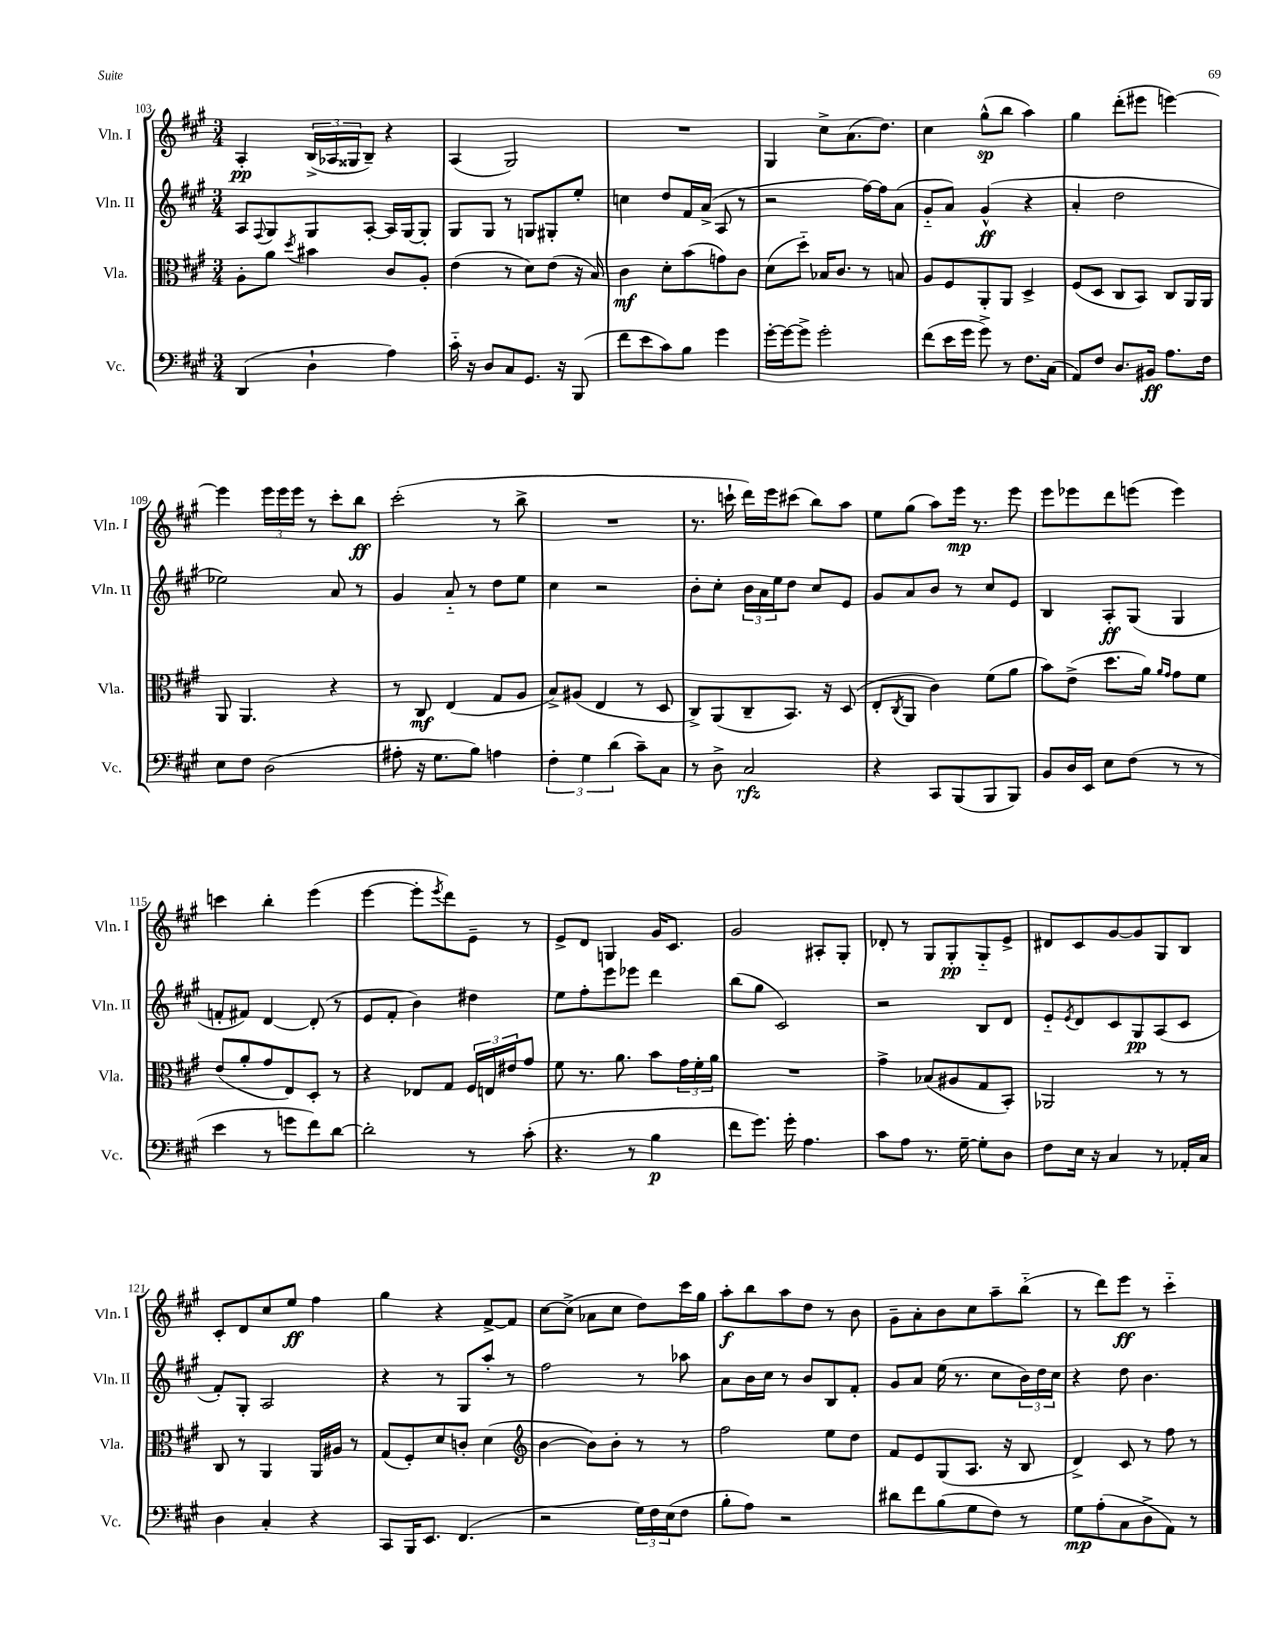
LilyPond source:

<<
\new StaffGroup <<
\new Staff = "s0" \with { instrumentName = "Vln. I" shortInstrumentName = "Vln. I" } {
    \clef treble \key a \major \numericTimeSignature \time 3/4
    a4-.\pp \tuplet 3/2 { b16->( aes16 gisis16 } b8--) r4 |
    a4( gis2) |
    R2. |
    gis4 cis''8-> a'8.( d''8.) |
    cis''4 gis''8-^\sp( b''8 a''4) |
    gis''4 d'''8-.( eis'''8 e'''4~) |
    e'''4 \tuplet 3/2 { e'''16 e'''16 e'''16 } r8 cis'''8-. b''8\ff |
    cis'''2-.( r8 b''8-> |
    R2. |
    r8. c'''16-! d'''16) e'''16 cis'''8( b''8) a''8 |
    e''8 gis''8( a''8) e'''16\mp r8. e'''8 |
    e'''8 ees'''8 d'''8 e'''8( e'''4) |
    c'''4 b''4-. e'''4( |
    e'''4~ e'''8-. \acciaccatura { e'''8 } d'''8) e'8-- r8 |
    e'8-> d'8 g4 gis'16 cis'8. |
    gis'2 ais8-. gis8-. |
    des'8-. r8 gis8 gis8-.\pp gis8-_ e'8-> |
    dis'8 cis'8 gis'8~ gis'8 gis8 b8 |
    cis'8-. d'8 cis''8 e''8\ff fis''4 |
    gis''4 r4 fis'8~-> fis'8 |
    cis''8~ cis''8->( aes'8 cis''8 d''8) cis'''16 gis''16 |
    a''8-.\f b''8 a''8 d''8 r8 b'8 |
    gis'8-- a'8-. b'8 cis''8 a''8-- b''8-_( |
    r8 d'''8) e'''8\ff r8 cis'''4-_ \bar "|." |
}
\new Staff = "s1" \with { instrumentName = "Vln. II" shortInstrumentName = "Vln. II" } {
    \clef treble \key a \major \numericTimeSignature \time 3/4
    a8 \appoggiatura { fis8 } gis8 gis8 a8~-. a16 gis16~ gis8-. |
    gis8 gis8 r8 g8 gis8-. e''8-. |
    c''4 d''8 fis'16 a'16->( a8 r8 |
    r2 fis''16~) fis''16 a'8( |
    gis'8-_ a'8) gis'4-^\ff( r4 |
    a'4-. d''2 |
    ees''2) a'8 r8 |
    gis'4 a'8-_ r8 d''8 e''8 |
    cis''4 r2 |
    b'8-. cis''8-. \tuplet 3/2 { b'16 a'16 e''16 } d''8 cis''8 e'8 |
    gis'8 a'8 b'8 r8 cis''8 e'8 |
    b4 a8-.\ff gis8( gis4 |
    f'8-. fis'8) d'4~ d'8-.( r8 |
    e'8 fis'8-. b'4) dis''4 |
    e''8 fis''8-. e'''8 ees'''8 d'''4 |
    b''8( gis''8 cis'2) |
    r2 b8 d'8 |
    e'8-_ \acciaccatura { e'8 } d'8 cis'8 gis8\pp a8( cis'8 |
    fis'8-.) gis8-. a2 |
    r4 r8 gis8 a''8-. r8 |
    fis''2 r8 aes''8 |
    a'8 b'16 cis''16 r8 b'8 b8 fis'8-. |
    gis'8 a'8 e''16( r8. cis''8 \tuplet 3/2 { b'16) d''16 cis''16 } |
    r4 d''8 b'4. \bar "|." |
}
\new Staff = "s2" \with { instrumentName = "Vla." shortInstrumentName = "Vla." } {
    \clef alto \key a \major \numericTimeSignature \time 3/4
    a8-. a'8 \acciaccatura { d''8 } bis'4 cis'8 a8-. |
    e'4( r8 d'8) e'8( r16 b16) |
    cis'4\mf d'8-. b'8( g'8) cis'8 |
    d'8( d''8-_) bes16 cis'8. r8 b8 |
    a8 fis8 a,8-. a,8 d4-> |
    fis8( d8 cis8 b,8) cis8 a,16 a,16 |
    a,8 a,4. r4 |
    r8 cis8\mf e4( gis8 a8 |
    b8->) ais8( e4 r8 d8 |
    cis8->) a,8( cis8-- b,8.) r16 d8( |
    e8-. \acciaccatura { cis8 } a,8 cis'4) fis'8( a'8 |
    b'8) e'8->( d''8. a'16) \grace { a'16 gis'16 } gis'8 fis'8 |
    e'8( a'8-. gis'8 e8) d8-. r8 |
    r4 ees8 gis8 \tuplet 3/2 { fis16 e16 eis'16 } gis'8 |
    fis'8 r8. a'8. b'8 \tuplet 3/2 { gis'16 fis'16-. a'16 } |
    R2. |
    gis'4-> bes8( ais8 gis8 b,8-.) |
    aes,2 r8 r8 |
    cis8 r8 a,4 a,16 ais16 r8 |
    gis8( fis8-.) d'8 c'8-. d'4( |
    \clef treble b'4~ b'8) b'8-. r8 r8 |
    fis''2 e''8 d''8 |
    fis'8 e'8 gis8( a8. r16 b8 |
    d'4->) cis'8 r8 fis''8 r8 \bar "|." |
}
\new Staff = "s3" \with { instrumentName = "Vc." shortInstrumentName = "Vc." } {
    \clef bass \key a \major \numericTimeSignature \time 3/4
    d,4( d4-! a4) |
    cis'16-_ r16 d8 cis8 gis,8. r16 b,,8( |
    fis'8 e'8 cis'8) b8 gis'4 |
    gis'16~-. gis'16~ gis'8-> gis'2-. |
    fis'8( e'16 gis'16 gis'8->) r8 fis8. cis16( |
    a,8) fis8 d8. bis,16\ff a8. fis16 |
    e8 fis8 d2( |
    ais8-. r16 gis8. b8) a4 |
    \tuplet 3/2 { fis4-. gis4 d'4( } cis'8--) cis8 |
    r8 d8-> cis2\rfz |
    r4 cis,8 b,,8( b,,8 b,,8) |
    b,8 d16 e,16 e8 fis8( r8 r8 |
    e'4 r8 g'8 fis'8) d'8~ |
    d'2-. r8 cis'8-.( |
    r4. r8 b4\p |
    fis'8 gis'8.) gis'16-. a4. |
    cis'8 a8 r8. gis16~-- gis8-. d8 |
    fis8 e16 r16 cis4 r8 aes,16-. cis16 |
    d4 cis4-. r4 |
    cis,8 b,,16 e,8. fis,4.( |
    r2 \tuplet 3/2 { gis16) fis16 e16( } fis8 |
    b8-. a8) r2 |
    dis'8 fis'8 b8( gis8 fis8) r8 |
    gis8\mp a8-.( cis8 d8-> a,8) r8 \bar "|." |
}
>>
>>
\layout { \context { \Score currentBarNumber = #103 } }
